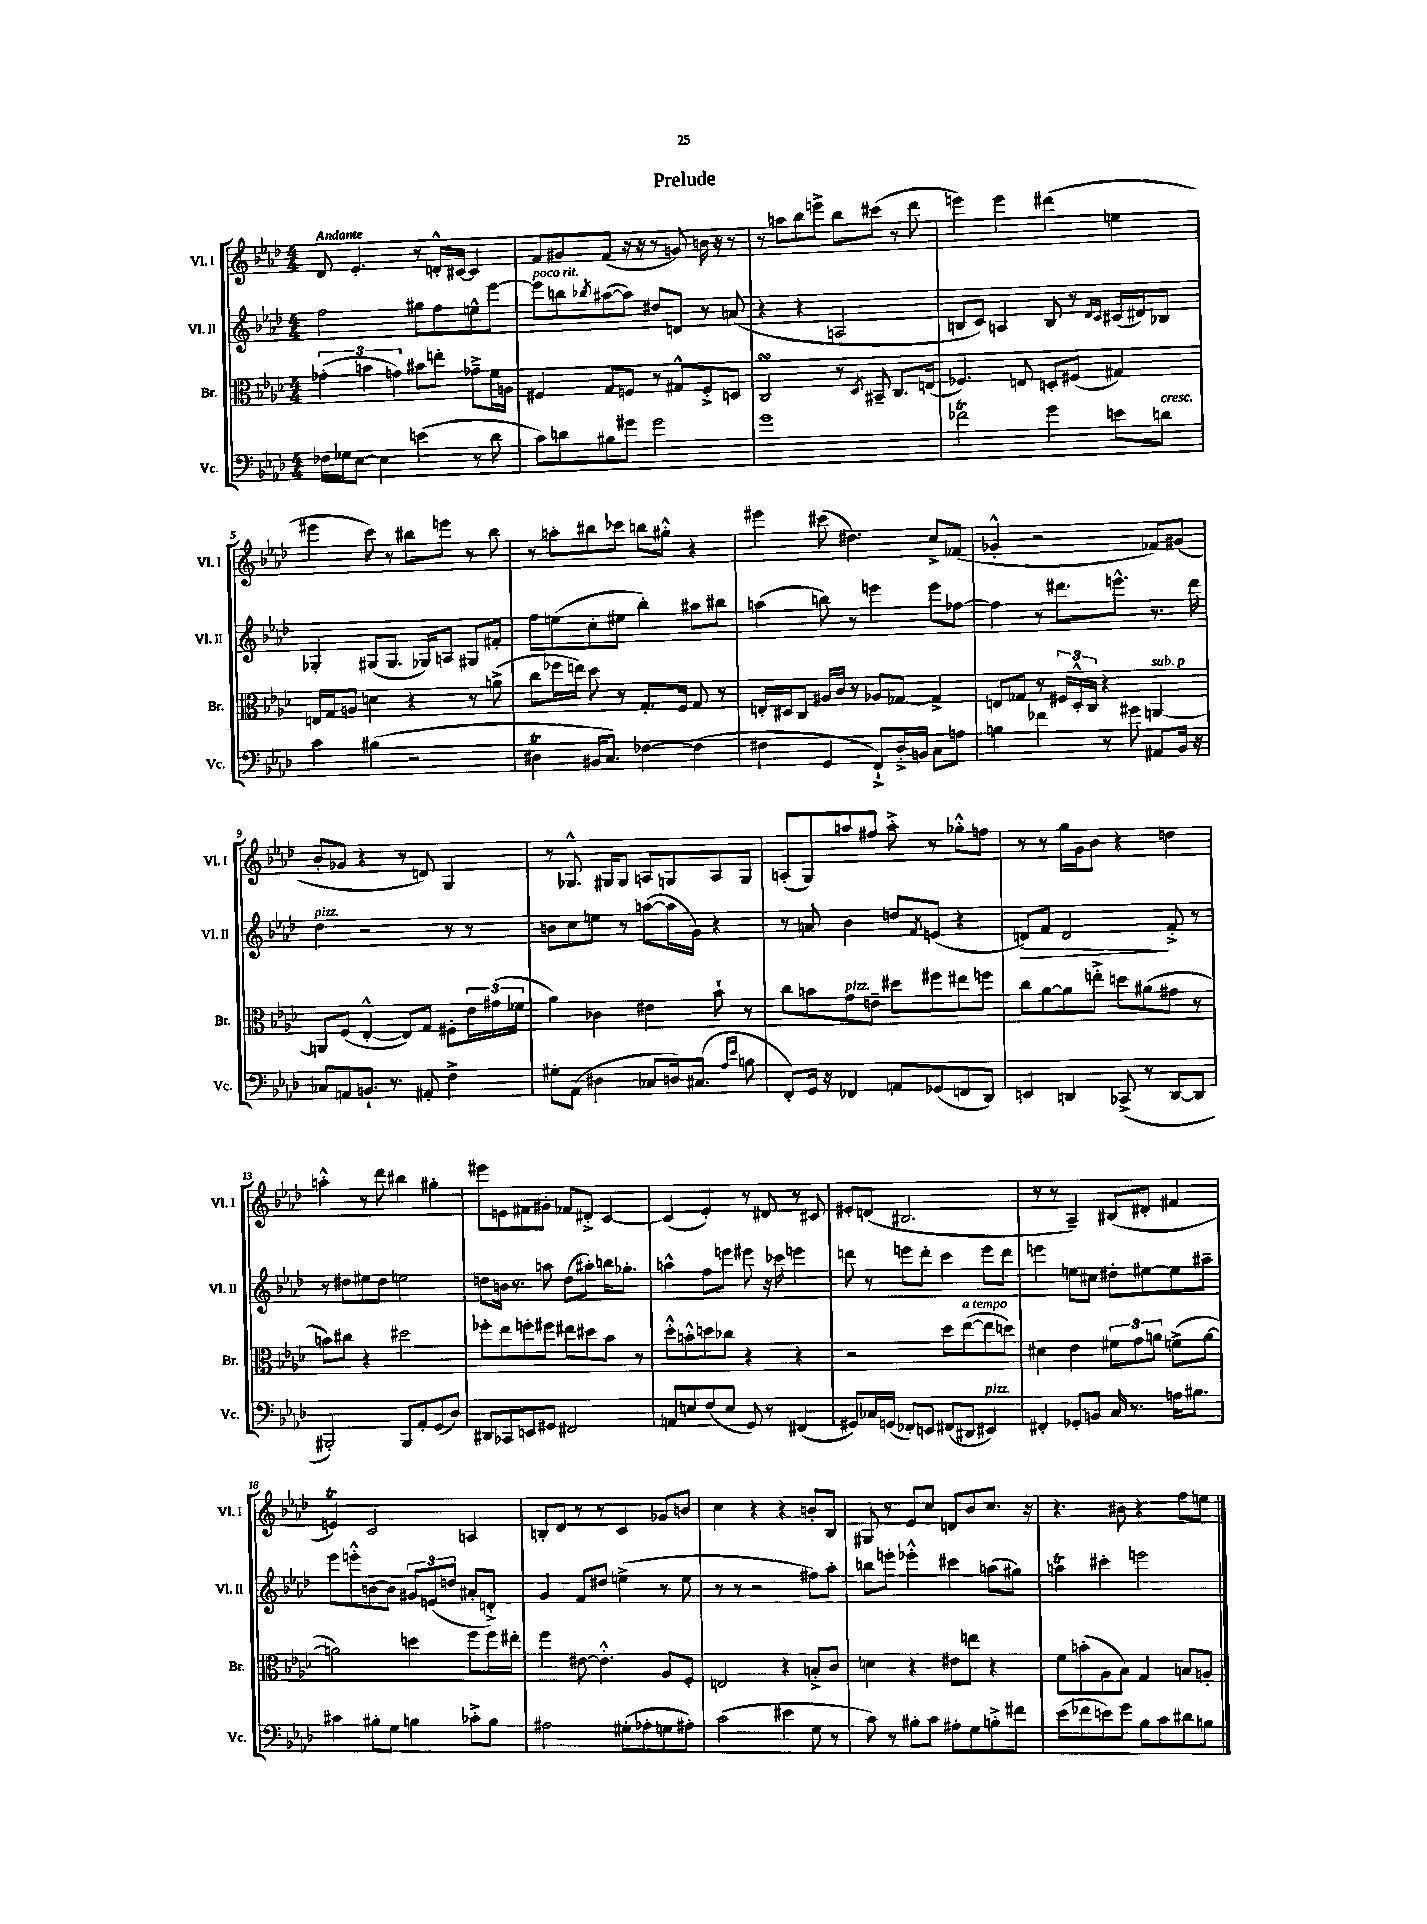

**kern	**kern	**kern	**kern
*staff4	*staff3	*staff2	*staff1
*clefF4	*clefC3	*clefG2	*clefG2
*k[b-e-a-d-]	*k[b-e-a-d-]	*k[b-e-a-d-]	*k[b-e-a-d-]
*M4/4	*M4/4	*M4/4	*M4/4
16F-\LL	(6g-'\	2ff\	8d-/
16G-\J	.	.	.
[8E-\J	.	.	4.e-'/
.	6b\	.	.
4E-\]	.	.	.
.	6g\)	.	.
(4e\	8b#\L	8gg#\L	8r
.	8ee'\J	8ff\	16d'^^/LL
.	.	.	[16c#/JJ
8r	8g-~^\L	8ee^^\	4c#/]
8d-\	16f\L	[8eee-\J	.
.	16A\JJ	.	.
=	=	=	=
8c\L)	4F#/	8eee-\]L	8f/L
8d\	.	8bb\	8g#/
.	.	8qbb-/	.
8B#\	8G/L	([8aa#\	(8f/J
8g#\J	8F/J	8aa#\]J)	16r
.	.	.	16r
2g#\	8r	8dd#/L	8r
.	8G#^^/L	8d/J	8g/)
.	8F'^/	8r	16b\
.	.	.	16r
.	8D/J	(8a/	8r
=	=	=	=
1g	2C/	4r	8r
.	.	.	8aa\L
.	.	4r	8bb-\
.	.	.	8eee^\J
.	8r	2A/	8bb-\L
.	8qD-/	.	.
.	8BB#~/	.	(8ccc#\J
.	8.C/L	.	8r
.	.	.	8ddd-\
.	(16E/Jk	.	.
=	=	=	=
2f-\	4.F-/)	8B/L	4eee\)
.	.	8c/J)	.
.	.	4A/	4eee\
.	8E/	.	.
4g\	8D'/L	8B/	(4ddd#\
.	(8F#/J	8r	.
.	.	16qqd-/LL	.
.	.	16qqc/JJ	.
8e\L	4G#/)	(16c#/LL	4ee\
.	.	16d#/J)	.
8d\J	.	8B-/J	.
=	=	=	=
4c\	16E/LL	4G-'/	4eee#\
.	16G/J	.	.
.	8A/J	.	.
(4B#\	4d\	(8G#/L	8ccc\)
.	.	8.G#/J	8r
2r	4r	.	8bb#\L
.	.	16G-/LK)	.
.	.	8A/J	8eee\J
.	8r	8G#/L	8r
.	(8a^\	8f#'/J	8bb#\
=	=	=	=
4D#\	8cc\L	8ff\L	8r
.	16ff-\L	(8ee\	8aa'\L
.	16ee\JJ)	.	.
16BB#/LK	8dd-\	8cc'\	8bb#\
8.C/J)	.	.	.
.	8r	8ee#\J	8ccc-\J
[4F-\	8.G'/L	4bb-'\)	8bb\L
.	.	.	8gg#'^^\J
.	16F/Jk	.	.
(4F-\]	8G/	8aa#\L	4r
.	8r	8bb#\J	.
=	=	=	=
4F#\	16E'/LL	(4aa\	4eee#\
.	16D#/J	.	.
.	8C/J	.	.
4GG/	16A#/LL	8bb\)	(8ccc#\
.	16c/JJ	.	.
.	8r	8r	4.dd#\)
8FF`^/L)	8A-/L	4eee\	.
16D-'^/L	[8G-/J	.	.
16BB/JJ	.	.	.
8C\L	4G-^/]	8eee\L	8cc^/L
8A\J	.	[8ff-\J	(8f-/J
=	=	=	=
4B\	8E/L	4ff-\]	4g-'^^/
.	8G-/J	.	.
4f-\	8r	8r	2r
.	24F#/LL	8.ddd#\L	.
.	24D-'^^/	.	.
.	24C/JJ	.	.
8r	4r	.	.
.	.	8.eee^^\J	.
8g#\	.	.	.
8AA#/L	[4AA/	8.r	8f-/L)
16BB-/Jk	.	.	(8g#/J
16r	.	16ddd#\	.
=	=	=	=
8C-/L	8AA/]L	4dd-\	8b-'/L
8AA/	(8F/J	.	8g-/J
8.BB`/J	[4E-'^^/	2r	4r
8.r	.	.	.
.	8E-/]L)	.	8r
8AA#'/	8G/J	.	8d/)
4F^\	8F#'\L	8r	4G/
.	24e-\L	8r	.
.	(24g#\	.	.
.	24f-\JJ	.	.
=	=	=	=
8G#'\L	4a-\)	8b\L	8r
(8AA-\J	.	8cc\	8.G-^^/
4D#\	4c-\	8ee\J	.
.	.	.	16G#/LK
.	.	8r	8G#/J
8C-/L	4e#\	([8aa\L	8A/L
16D/k)	.	16aa\]L	8G/
(8.C#/J	.	16g\JJ)	.
.	8b-`\	4r	8A/
16qqA-/LL	.	.	.
16qqe-/JJ	.	.	.
8B\	8r	.	8G/J
=	=	=	=
8FF'/L)	8cc\L	8r	(8A'/L
16GG/Jk	8b\	8a/	8G/)
16r	.	.	.
4FF-/	8g\	4b-\	8aa/
.	8e~\J	.	8ff#/J
8AA/L	8dd#\L	8dd/L	8aa'^\
.	.	8qf/	.
(8GG-/	8ff#\	(8e/J	8r
8FF/	8ee#\	4r	8gg-'^^\L
8DD-/J)	8ff\J	.	8ff\J
=	=	=	=
4EE/	8cc\L	8d/L)	8r
.	[8a-\	8f/J	8r
4DD/	8a-\]	2d/	16gg\LL
.	.	.	16g\J
.	8ee'^\J	.	8b-\J
(8CC-^/	8dd\L	.	4r
8r	(8a#\	.	.
[8DD/L	8g#\J	8f'^/	4dd\
8DD/]J	8r	8r	.
=	=	=	=
2BBB#'/)	8b\L)	8r	4aa'^^\
.	8cc#\J	8dd#\L	.
.	4r	8ee#\	8r
.	.	8dd#\J	8ddd-\
8BBB#/L	2dd#\	2ee\	4bb#\
8AA-'/	.	.	.
(8GG/	.	.	4gg#'\
8D-/J)	.	.	.
=	=	=	=
8DD#/L	8ff-'\L	8dd\L	8eee#\L
8CC-/	8ee-\	16b\Jk	8e\
.	.	8.r	.
8EE/	8ff'\	.	8f#\
8GG#/J	8ff#\J	8aa\	8g#'\J
2FF#/	8ee#\L	(8dd\L	8f-/L
.	8dd#\	8aa#'\J)	8d#'^/J
.	8b-\J	16bb\LK	[4c/
.	.	8.gg-'\J	.
.	8r	.	.
=	=	=	=
8AA/L	8dd-'^^\L	4aa^^\	(4c/]
8E/	8b'^^\	.	.
(8F/	8dd\	8ff\L	4e-'/)
8E/J	8cc-\J	8eee\J	.
8GG/)	4r	8eee#\	8r
8r	.	16r	8d#/
.	.	16ccc-\	.
(4FF#/	4r	4eee\	8r
.	.	.	8c#/
=	=	=	=
8GG#/L)	2r	8ddd\	8e#'/L
16C-/L	.	8r	(8d/J
(16GG/JJ	.	.	.
8FF-'/L)	.	8eee\L	2.B#/
8EE/J	.	8ddd'\J	.
(8FF#/L	8dd-\L	4ccc\	.
8DD#/J	([8ee-\	.	.
4EE#/)	8ee-\]	8eee\L	.
.	8dd\J)	8ddd\J	.
=	=	=	=
4FF#'/	4d#\	4eee\	8r
.	.	.	8r
8GG-'/L	4e-\	8ee\L	4A-~/)
8BB/J	.	8cc#\J	.
16C/	12f#\L	8dd#'\L	(8B#/L
8.r	.	.	.
.	12g\	.	.
.	.	[8ee#\	8d#'/J
.	12a\J	.	.
16A\LK	(8f^\L	8ee#\]	4f#/
8.B#\J	.	.	.
.	[8a\J	8aa#~\J	.
=	=	=	=
4c#\	2a\])	8eee-\L	4e/)
.	.	8eee'^^\	.
8B#'\L	.	[8b\	2c/
8G\J	.	8b\]J	.
4B\	4dd\	12g#/L	.
.	.	(12e/	.
.	.	12dd/J	.
8c-'^\L	8ff\L	8a#'/L	4A/
8B\J	16ff\L	8d'^/J)	.
.	16ee#'\JJ	.	.
=	=	=	=
2A#\	4ff\	4g/	8B'/L
.	.	.	8d-/J
.	[8e#\	8f/L	8r
.	4.e#'^^\]	8dd#/J	8r
(8G#'\L	.	(4ee^\	4c/
8A-'\	.	.	.
8G\	8A-/L	8r	8g-/L
8A#'\J)	8F'/J	8ee\	8b/J
=	=	=	=
(2c\	2E/	8r	4cc\
.	.	8r	.
.	.	2r	4r
4e#\	4r	.	4r
8G\	8B'^/L	8ff#\L)	8b'/L
8r	8c/J	8aa-'\J	8B-/J
=	=	=	=
8c\)	4d\	8bb\L	8G#/
8r	.	8eee'\J	8r
8B#'\L	4r	4eee-'^^\	8e-/L
8c\J	.	.	8cc/J
8A#'\L	8e#\L	4ccc#\	8d/L
8G\	8ee\J	.	8b-/
8B'^\	4r	(8aa\L	8.cc/J
8f#\J	.	8gg#\J)	.
.	.	.	16r
=	=	=	=
(8e-\L	8f\L	4aa\	4.r
8f-\	(8b'\	.	.
8e\)	8A-\	4ccc#'\	.
8g\J	8B-\J)	.	8b#\
8B-\L	4G/	2eee\	4r
8c\	.	.	.
8d#\	8B/L	.	8ff\L
8B\J	8A'/J	.	8ee\J
==	==	==	==
*-	*-	*-	*-
